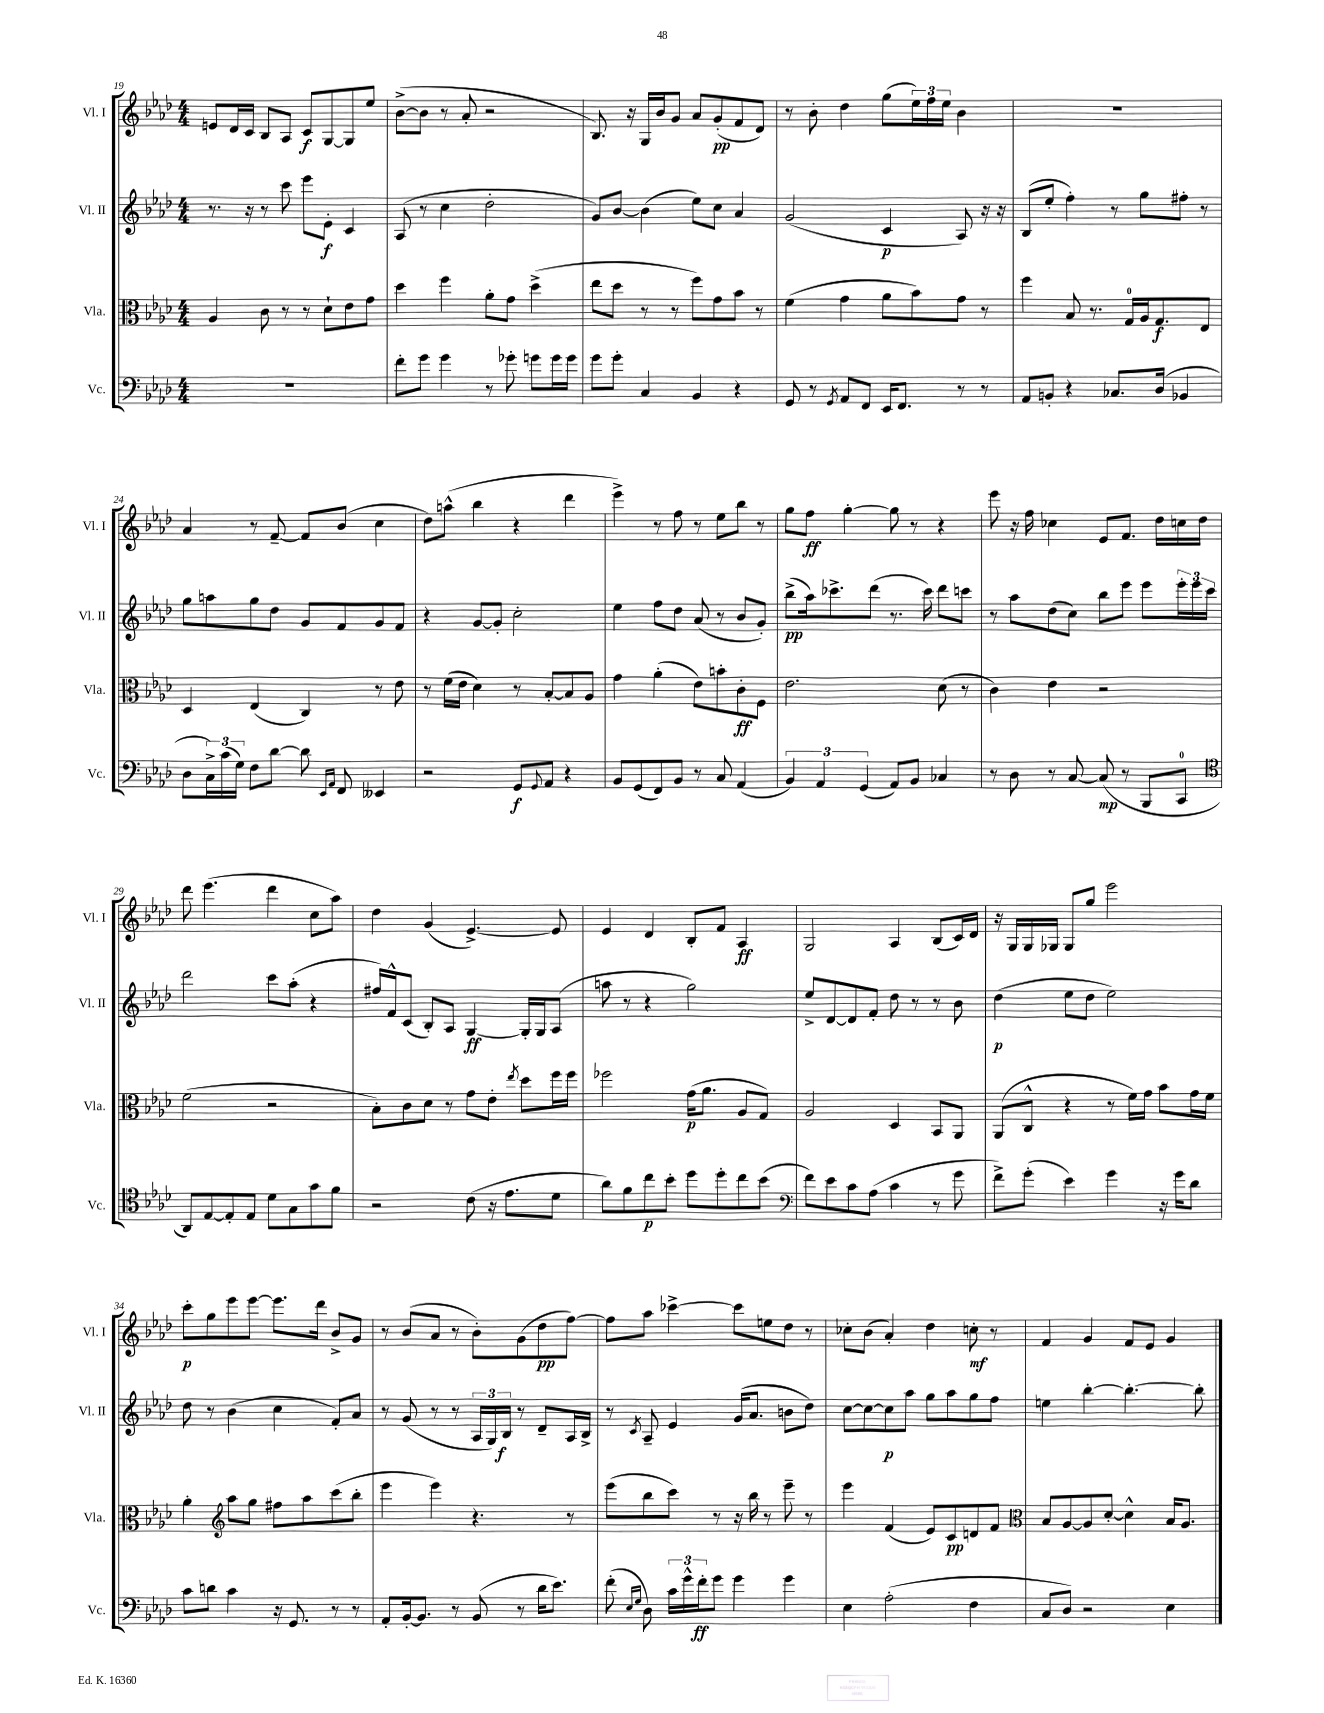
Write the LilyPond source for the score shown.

<<
\new StaffGroup <<
\new Staff = "s0" \with { instrumentName = "Vl. I" shortInstrumentName = "Vl. I" } {
    \clef treble \key aes \major \numericTimeSignature \time 4/4
    e'8 des'16 c'16 bes8 aes8 c'8\f g8~ g8 ees''8 |
    bes'8~->( bes'8 r8 aes'8-. r2 |
    bes8.) r16 g16 bes'16 g'8 aes'8 g'8-.\pp( f'8 des'8) |
    r8 bes'8-. des''4 g''8( \tuplet 3/2 { ees''16) f''16 ees''16 } bes'4 |
    R1 |
    aes'4 r8 f'8~-- f'8 bes'8( c''4 |
    des''8) a''8-^( bes''4 r4 des'''4 |
    ees'''4->) r8 f''8 r8 ees''8 bes''8 r8 |
    g''8 f''8\ff g''4~-. g''8 r8 r4 |
    ees'''8 r16 f''16 ces''4 ees'8 f'8. des''16 c''16 des''16 |
    des'''8 ees'''4.( des'''4 c''8 aes''8) |
    des''4 g'4( ees'4.~->) ees'8 |
    ees'4 des'4 bes8-. f'8 aes4\ff |
    g2 aes4 bes8( c'16) des'16 |
    r16 g16 g16 ges16 ges8 g''8 ees'''2 |
    c'''8-.\p g''8 ees'''8 ees'''8~ ees'''8. des'''16 bes'8-> g'8 |
    r8 bes'8( aes'8 r8 bes'8-.) g'8( des''8\pp f''8~) |
    f''8 aes''8 ces'''4~-> ces'''8 e''8 des''8 r8 |
    ces''8-. bes'8( aes'4-.) des''4 c''8-.\mf r8 |
    f'4 g'4 f'8 ees'8 g'4 \bar "|." |
}
\new Staff = "s1" \with { instrumentName = "Vl. II" shortInstrumentName = "Vl. II" } {
    \clef treble \key aes \major \numericTimeSignature \time 4/4
    r8. r16 r8 c'''8 ees'''8 ees'8-.\f c'4 |
    aes8( r8 c''4 des''2-. |
    g'8) bes'8~ bes'4( ees''8) c''8 aes'4 |
    g'2( c'4\p aes8) r16 r16 |
    bes8( ees''8-. f''4-.) r8 g''8 fis''8-. r8 |
    g''8 a''8 g''8 des''8 g'8 f'8 g'8 f'8 |
    r4 g'8~ g'8-. c''2-. |
    ees''4 f''8 des''8 aes'8( r8 bes'8 g'8-.) |
    bes''8->\pp( aes''16) ces'''8.-> des'''8( r8. ces'''16) des'''8 c'''8 |
    r8 aes''8 des''8( c''8) bes''8 ees'''8 ees'''8 \tuplet 3/2 { ees'''16-. ees'''16 c'''16 } |
    des'''2 c'''8 aes''8-.( r4 |
    fis''16) f'16-^ c'8( bes8-.) aes8 g4~\ff g16-. g16 aes8( |
    a''8 r8 r4 g''2) |
    ees''8-> des'8~ des'8 f'8-. des''8 r8 r8 bes'8 |
    des''4\p( ees''8 des''8 ees''2) |
    des''8 r8 bes'4( c''4 f'8-.) aes'8 |
    r8 g'8( r8 r8 \tuplet 3/2 { aes16 g16) bes16\f } r8 des'8-- aes16 bes16-> |
    r8 \acciaccatura { c'8 } aes8-- ees'4 g'16( aes'8. b'8 des''8) |
    c''8~ c''8~ c''8\p aes''8 g''8 aes''8 g''8 f''8 |
    e''4 bes''4~-. bes''4.~-. bes''8-. \bar "|." |
}
\new Staff = "s2" \with { instrumentName = "Vla." shortInstrumentName = "Vla." } {
    \clef alto \key aes \major \numericTimeSignature \time 4/4
    aes4 c'8 r8 r8 des'8-! ees'8 g'8 |
    des''4 f''4 aes'8-. g'8 des''4->( |
    ees''8 des''8 r8 r8 f''8) g'8 bes'8 r8 |
    f'4( g'4 aes'8 bes'8) g'8 r8 |
    f''4 bes8 r8. g16-0 aes16 g8.\f ees8 |
    des4 ees4( c4) r8 ees'8 |
    r8 f'16( ees'16 des'4) r8 bes8~-. bes8 aes8 |
    g'4 aes'4-.( ees'8) b'8-. c'8-.\ff f8 |
    ees'2. des'8( r8 |
    c'4) ees'4 r2 |
    f'2( r2 |
    bes8-.) c'8 des'8 r8 g'8 ees'8-. \acciaccatura { ees''8 } des''8 f''16 f''16 |
    fes''2 g'16\p( aes'8. aes8 g8) |
    aes2 des4 bes,8 aes,8 |
    aes,8( c8-^ r4 r8 f'16) g'16 bes'8 g'16 f'16 |
    aes'4-. \clef treble aes''8 g''8 fis''8 aes''8 c'''8( bes''8-. |
    ees'''4 ees'''4) r4. r8 |
    ees'''8( bes''8 c'''8) r8 r16 bes''16 r8 ees'''8-- r8 |
    ees'''4 f'4( ees'8) c'8\pp d'8 f'8 |
    \clef alto bes8 aes8~ aes8 des'8~-. des'4-^ bes16 aes8. \bar "|." |
}
\new Staff = "s3" \with { instrumentName = "Vc." shortInstrumentName = "Vc." } {
    \clef bass \key aes \major \numericTimeSignature \time 4/4
    r1 |
    f'8-. g'8 g'4 r8 ges'8-. g'8 g'16 g'16 |
    g'8 g'8-. c4 bes,4 r4 |
    g,8 r8 \acciaccatura { g,8 } aes,8 f,8 ees,16 f,8. r8 r8 |
    aes,8 b,8-. r4 ces8. des16( bes,4 |
    des8 \tuplet 3/2 { c16->) c'16( g16) } f8 des'8~ des'8 \grace { ees,16 aes,16 } f,8 eeses,4 |
    r2 g,8\f \appoggiatura { g,8 } aes,8 r4 |
    bes,8 g,8( f,8) bes,8 r8 c8 aes,4( |
    \tuplet 3/2 { bes,4) aes,4 g,4( } aes,8) bes,8 ces4 |
    r8 des8 r8 c8~ c8\mp( r8 bes,,8 c,8-0 |
    \clef tenor aes,8) ees8~ ees8-. ees8 des'8 g8 g'8 f'8 |
    r2 c'8( r16 ees'8. des'8 |
    aes'8) f'8 c''8\p bes'8-. des''8 des''8-. c''8 bes'8( |
    \clef bass f'8) ees'8 c'8 aes8( c'4 r8 g'8 |
    f'8->) g'8-.( ees'4) g'4 r16 g'16 des'8 |
    c'8 d'8 c'4 r16 g,8. r8 r8 |
    aes,8-. bes,16~-. bes,8. r8 bes,8( r8 des'16 ees'8.) |
    f'8-.( \grace { ees16 g16 } des8) \tuplet 3/2 { c'16 g'16-^ f'16-.\ff } g'8 g'4 g'4 |
    ees4 aes2-.( f4 |
    c8 des8) r2 ees4 \bar "|." |
}
>>
>>
\layout { \context { \Score currentBarNumber = #19 } }
